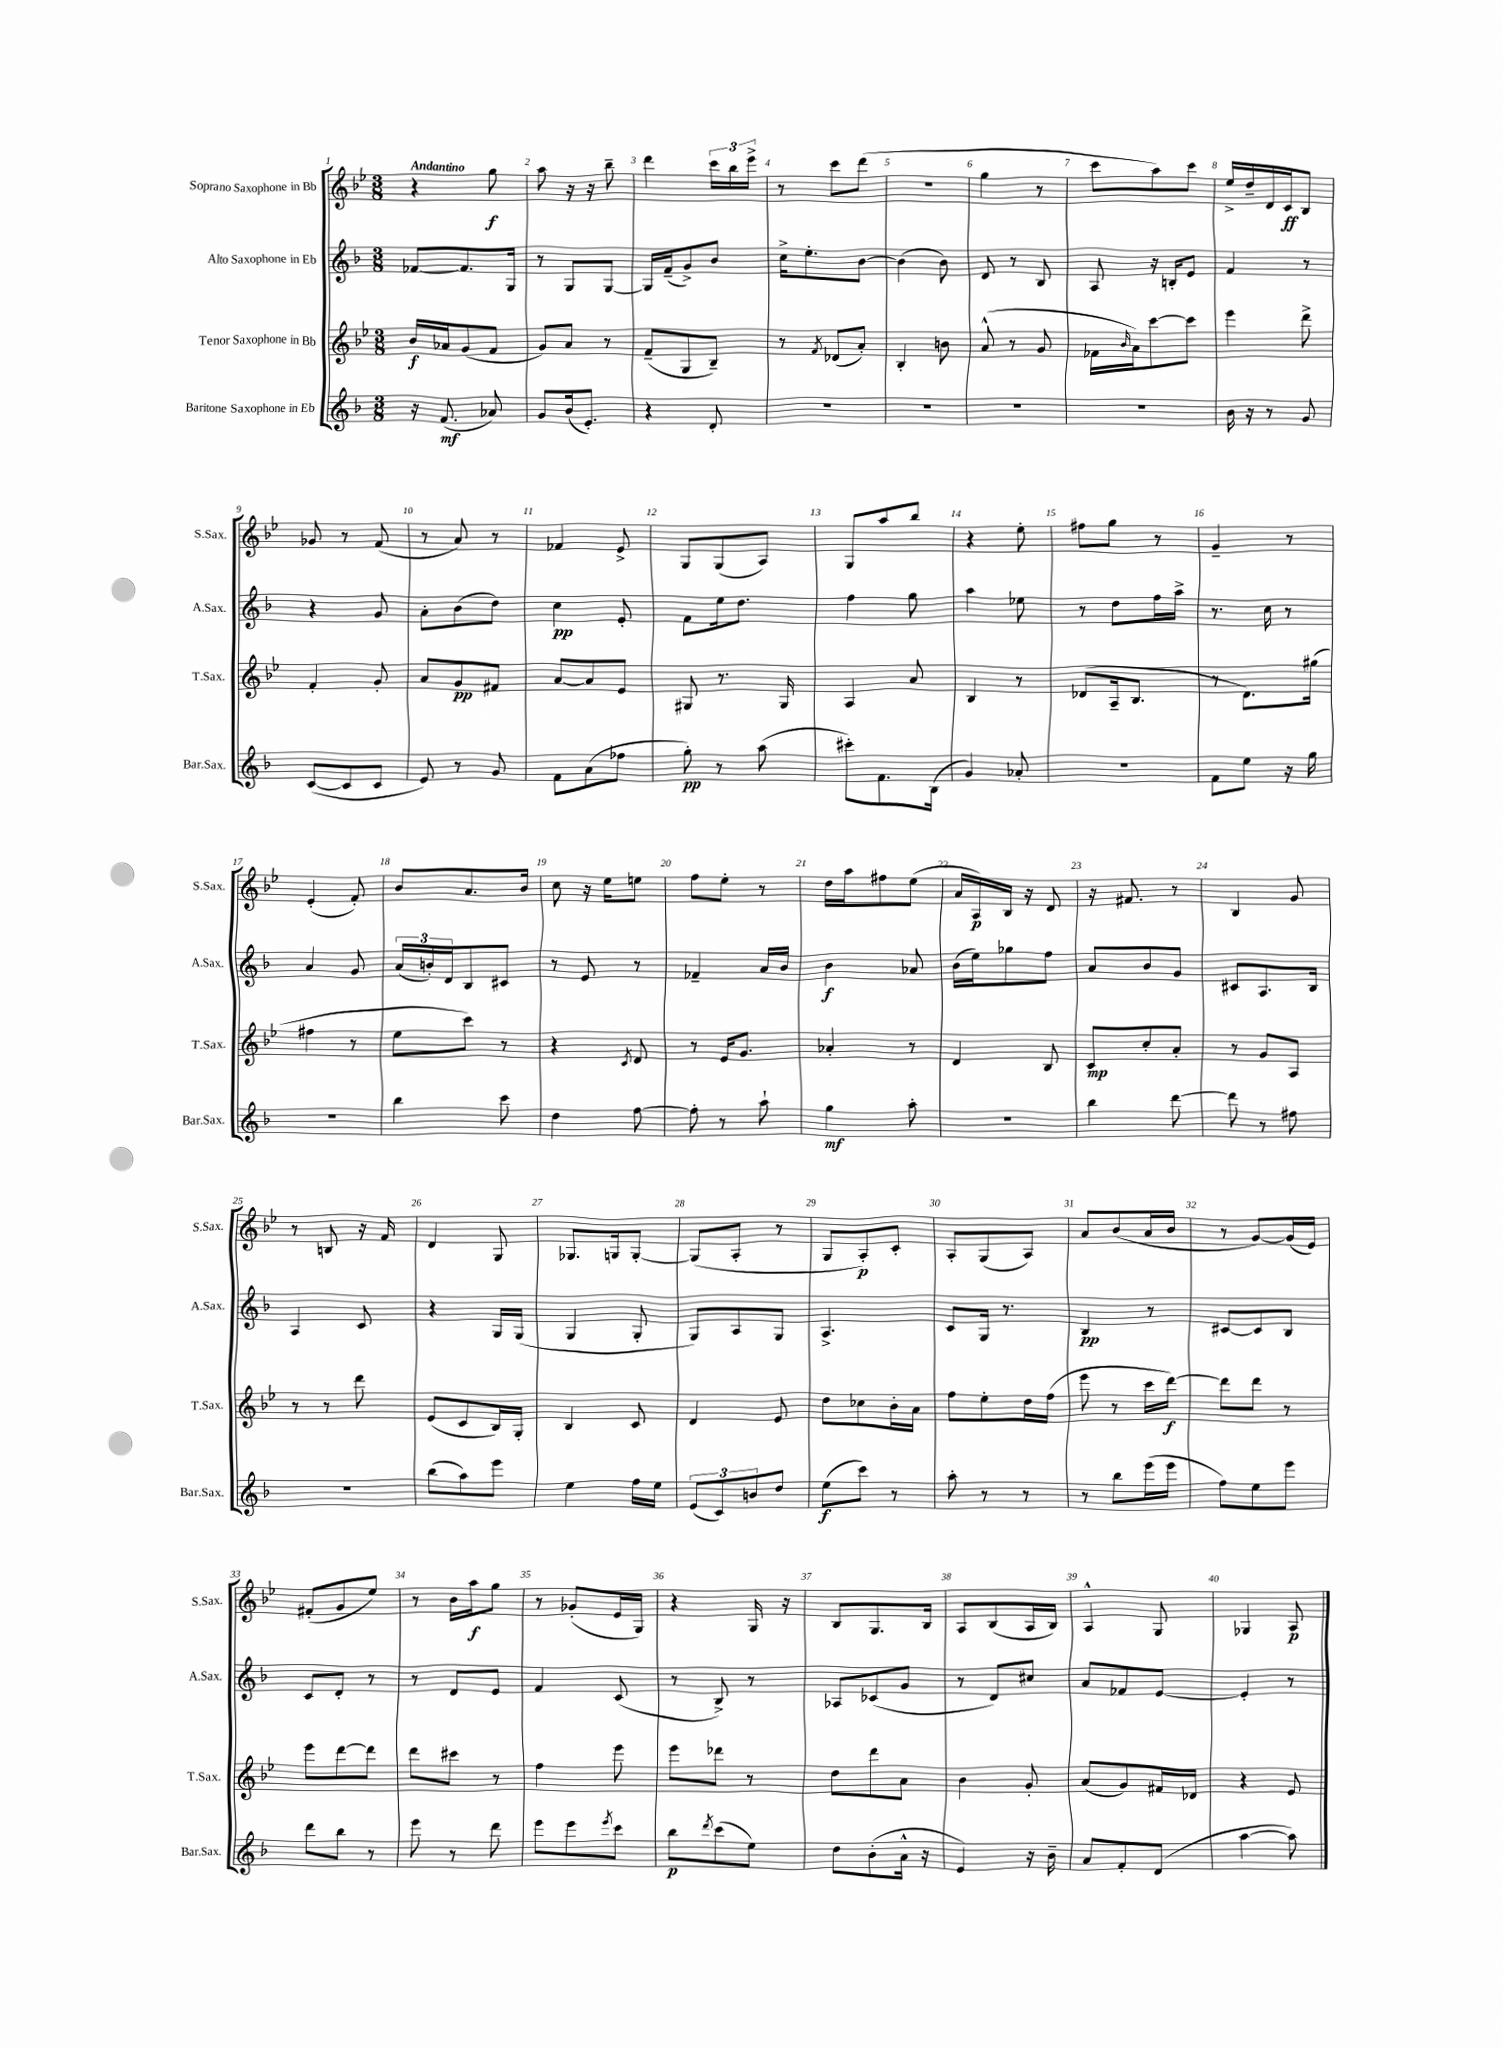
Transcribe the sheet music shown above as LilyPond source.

<<
\new StaffGroup <<
\new Staff = "s0" \with { instrumentName = "Soprano Saxophone in Bb" shortInstrumentName = "S.Sax." } {
    \clef treble \key bes \major \numericTimeSignature \time 3/8 \tempo "Andantino"
    r4 g''8\f |
    a''8 r16 r16 bes''8-- |
    d'''4 \tuplet 3/2 { c'''16 bes''16 ees'''16-> } |
    r8 c'''8 d'''8( |
    r4. |
    g''4 r8 |
    c'''8 a''8) c'''8 |
    ees''16-> d''16-- d'16 c'16\ff bes8 |
    ges'8 r8 f'8( |
    r8 a'8) r8 |
    fes'4 ees'8-> |
    g8 g8( a8) |
    g8 a''8 bes''8 |
    r4 ees''8-. |
    fis''8 g''8 r8 |
    g'4-- r8 |
    ees'4-.( f'8-.) |
    bes'8 a'8. bes'16 |
    c''8 r16 ees''16 e''8 |
    f''8 ees''8-. r8 |
    d''16 a''16 fis''8 ees''8( |
    a'16 a16\p) bes16 r16 d'8 |
    r16 fis'8. r8 |
    bes4 g'8 |
    r8 b8 r16 f'16 |
    d'4 g8 |
    ges8. g16 g8~-. |
    g8( a8-. r8 |
    g8 a8-.\p) c'8-. |
    a8-. g8( a8) |
    a'8 bes'8( a'16 bes'16 |
    r8 g'8~) g'16( ees'16) |
    fis'8-.( g'8 ees''8) |
    r8 bes'16 a''16\f g''8 |
    r8 ges'8-.( ees'16 g16) |
    r4 g16 r16 |
    bes8 g8. bes16 |
    a8 bes8( a16 bes16) |
    a4-^ g8 |
    ges4 a8\p \bar "|." |
}
\new Staff = "s1" \with { instrumentName = "Alto Saxophone in Eb" shortInstrumentName = "A.Sax." } {
    \clef treble \key f \major \numericTimeSignature \time 3/8
    fes'8~ fes'8. g16 |
    r8 g8 g8~ |
    g16 f'16--( g'8->) bes'8 |
    c''16-> e''8.-. bes'8~ |
    bes'4( bes'8) |
    d'8 r8 bes8 |
    a8 r16 b16-. e'8 |
    f'4 r8 |
    r4 g'8 |
    a'8-. bes'8( d''8) |
    c''4\pp e'8-. |
    f'8 e''16 d''8. |
    f''4 g''8 |
    a''4 ees''8 |
    r8 d''8 f''16 a''16-> |
    r8. c''16 r8 |
    a'4 g'8 |
    \tuplet 3/2 { a'16( b'16-.) d'16 } bes8 cis'8 |
    r8 e'8 r8 |
    fes'4-- a'16 bes'16 |
    bes'4\f aes'8 |
    bes'16( e''16) ges''8 f''8 |
    a'8 bes'8 g'8 |
    cis'8 a8. bes16 |
    a4 c'8 |
    r4 g16 g16( |
    g4 g8-. |
    g8) a8 g8 |
    a4.-> |
    c'8 g16 r8. |
    bes4\pp r8 |
    cis'8~ cis'8 bes8 |
    c'8 d'8-. r8 |
    r8 d'8 e'8 |
    f'4 c'8( |
    r8 bes8->) r8 |
    aes8 ces'8( g'8 |
    r8 d'8) cis''8 |
    a'8 fes'8 e'8~ |
    e'4-. r8 \bar "|." |
}
\new Staff = "s2" \with { instrumentName = "Tenor Saxophone in Bb" shortInstrumentName = "T.Sax." } {
    \clef treble \key bes \major \numericTimeSignature \time 3/8
    bes'16\f aes'16 g'8( f'8 |
    g'8) a'8 r8 |
    f'8--( g8 bes8--) |
    r8 \acciaccatura { f'8 } des'8( a'8-.) |
    bes4-. b'8 |
    a'8-^( r8 g'8 |
    fes'16 \grace { bes'16 } a'16) c'''8~ c'''8 |
    ees'''4 d'''8-> |
    f'4-. g'8-. |
    a'8 g'8\pp fis'8 |
    a'8~ a'8 ees'8 |
    gis8 r8. gis16 |
    a4 a'8 |
    bes4 r8 |
    des'8( a16-- bes8. |
    r8 d'8.) gis''16( |
    fis''4 r8 |
    ees''8 c'''8) r8 |
    r4 \acciaccatura { c'8 } d'8 |
    r8 ees'16 g'8. |
    aes'4-. r8 |
    d'4 bes8 |
    c'8\mp c''8-. a'8-. |
    r8 g'8 a8 |
    r8 r8 d'''8 |
    ees'8( c'8 bes16) g16-. |
    bes4 c'8 |
    d'4 ees'8 |
    d''8 ces''8 bes'16-. a'16 |
    f''8 ees''8-. d''16 f''16( |
    ees'''8 r8 c'''16 d'''16~\f) |
    d'''8 d'''8 r8 |
    ees'''8 d'''8~ d'''8 |
    d'''8 cis'''8 r8 |
    f''4 ees'''8 |
    ees'''8 des'''8 r8 |
    d''8 d'''8 a'8 |
    bes'4 g'8-. |
    a'8( g'8) fis'16 des'16 |
    r4 ees'8 \bar "|." |
}
\new Staff = "s3" \with { instrumentName = "Baritone Saxophone in Eb" shortInstrumentName = "Bar.Sax." } {
    \clef treble \key f \major \numericTimeSignature \time 3/8
    r16 f'8.\mf( aes'8) |
    g'8 bes'16( e'8.-.) |
    r4 d'8-. |
    R4. |
    R4. |
    R4. |
    R4. |
    bes'16 r16 r8 g'8 |
    c'8~( c'8 c'8 |
    e'8) r8 g'8 |
    f'8 a'8( fes''8 |
    g''8-.\pp) r8 a''8( |
    cis'''8-.) f'8. bes16( |
    g'4) aes'8-. |
    R4. |
    f'8 e''8 r16 g''16 |
    R4. |
    bes''4 c'''8 |
    d''4 f''8~ |
    f''8-. r8 a''8-! |
    g''4\mf a''8-. |
    R4. |
    bes''4 d'''8~ |
    d'''8 r8 fis''8 |
    r4. |
    bes''8( a''8) e'''8 |
    e''4 f''16 e''16 |
    \tuplet 3/2 { e'8( c'8) b'8 } d''8 |
    e''8\f( c'''8) r8 |
    a''8-. r8 r8 |
    r8 bes''8 e'''16( e'''16 |
    f''8) e''8 e'''8 |
    d'''8 bes''8 r8 |
    e'''8 r8 d'''8 |
    e'''8 e'''8 \acciaccatura { e'''8 } c'''8 |
    bes''8\p \acciaccatura { d'''8 } c'''8( e''8) |
    d''8 bes'8-.( a'16-^ r16 |
    e'4) r16 bes'16-- |
    a'8 f'8-. d'8( |
    a''4~ a''8) \bar "|." |
}
>>
>>
\layout { \context { \Score \override BarNumber.break-visibility = ##(#f #t #t) barNumberVisibility = #all-bar-numbers-visible } }
